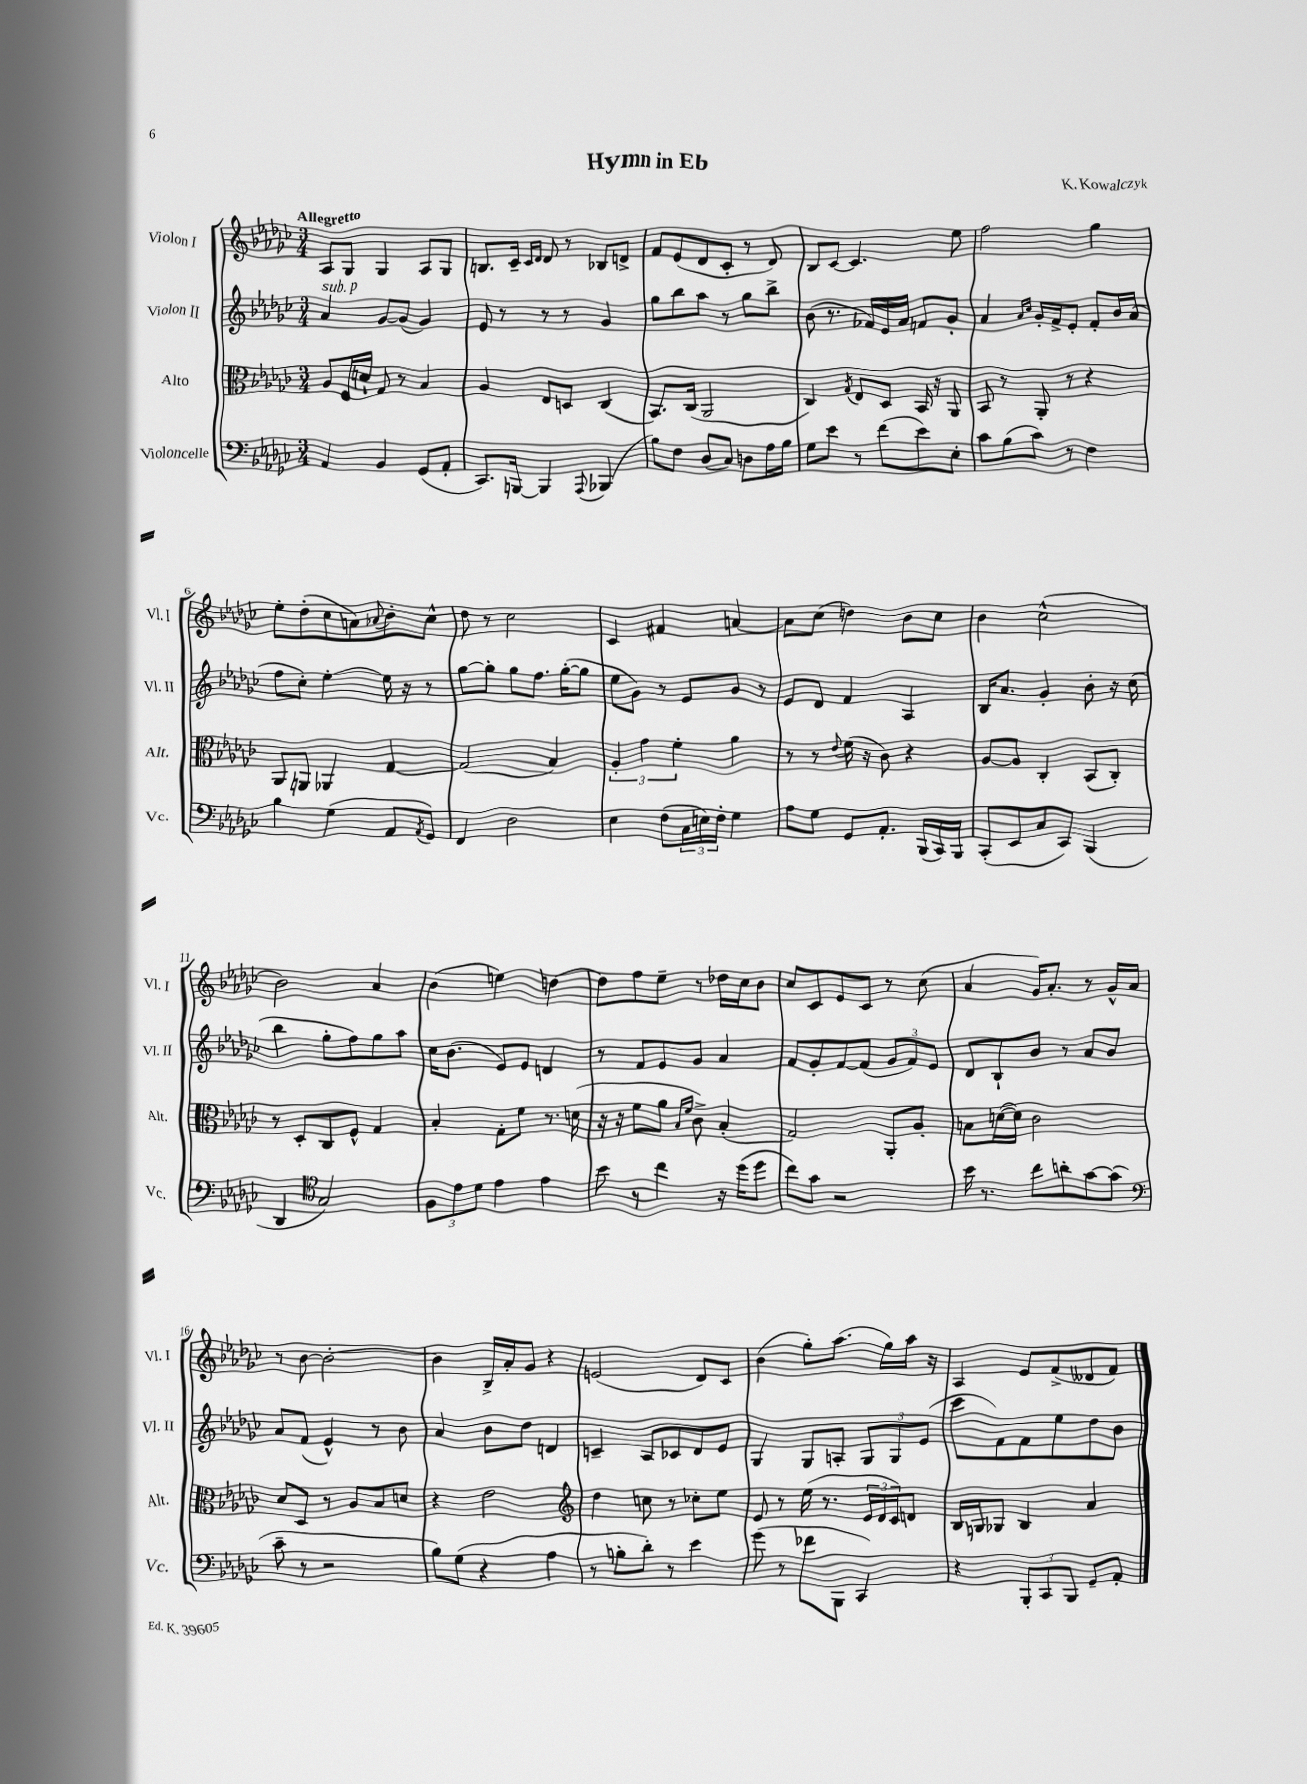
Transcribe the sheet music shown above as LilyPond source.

\header { title = "Hymn in Eb" composer = "K. Kowalczyk" }
<<
\new StaffGroup <<
\new Staff = "s0" \with { instrumentName = "Violon I" shortInstrumentName = "Vl. I" } {
    \clef treble \key ges \major \numericTimeSignature \time 3/4 \tempo "Allegretto"
    aes8 ges8 ges4 aes8 ges8 |
    b8. ces'16-- \grace { ces'16 des'16 } des'8 r8 bes8 d'8-> |
    f'8 ees'8( des'8 ces'8-. r8 des'8) |
    bes8 ces'8~ ces'4. ees''8 |
    f''2 ges''4 |
    ees''8-. des''8-.( ces''8 a'8) \appoggiatura { aes'8 } bes'8-. ces''8-^ |
    des''8 r8 ces''2 |
    ces'4 fis'4 a'4~ |
    a'8 ces''8( d''4) bes'8 ces''8 |
    bes'4 ces''2-^( |
    bes'2) aes'4 |
    bes'4( e''4) d''4~ |
    d''8 f''8 ees''8-- r8 des''16 ces''16 bes'8 |
    ces''8 ces'8 ees'8 ces'8 r8 ces''8( |
    aes'4 ges'16) aes'8.-. r8 ges'16-^ aes'16 |
    r8 bes'8~ bes'2~-. |
    bes'4 bes16-> aes'16-. ges'8 r4 |
    e'2( des'8) ces'8 |
    bes'4( ges''8-.) aes''8.( ges''16) aes''16 r16 |
    aes4 ees'8 f'8->( deses'8 f'8) \bar "|." |
}
\new Staff = "s1" \with { instrumentName = "Violon II" shortInstrumentName = "Vl. II" } {
    \clef treble \key ges \major \numericTimeSignature \time 3/4
    aes'4^\markup { \italic "sub. p" } ges'8~ ges'8( ges'4) |
    ees'8 r8 r8 r8 ges'4 |
    ges''8 bes''8 aes''8 r8 ges''8 bes''8-> |
    bes'8( r8. fes'16) ees'16 aes'16 f'8 ges'8-. |
    aes'4 \grace { aes'16 ces''16 } ges'16-. f'16-> ees'8-. f'8-. bes'16 aes'16( |
    f''8 ces''8-.) ees''4~-. ees''16 r16 r8 |
    ges''8~ ges''8-. ges''8 f''8. ges''16~-.( ges''8 |
    ees''8 ges'8) r8 ees'8 ges'8 r8 |
    ees'8 des'8 f'4 aes4 |
    bes16 aes'8. ges'4-. bes'8-. r16 ces''16( |
    bes''4 ges''8-. f''8) ges''8 aes''8 |
    ces''16 bes'8.( ees'8) ees'8 d'4 |
    r8 f'8 ees'8 ges'8 aes'4 |
    f'8 ges'8-. f'8~ f'8( \tuplet 3/2 { ges'8 f'8) ees'8 } |
    des'8 bes8-! bes'8 r8 aes'8 bes'8 |
    aes'8 f'8( ees'4-^) r8 bes'8 |
    aes'4 bes'8 des''8 d'4 |
    c'4-- aes8 ces'8 des'8 ees'8 |
    ges4 ges8 a8-. \tuplet 3/2 { ges8 ges8 ees'8( } |
    ces'''8 f'8) f'8 ees''8 des''8 bes'8 \bar "|." |
}
\new Staff = "s2" \with { instrumentName = "Alto" shortInstrumentName = "Alt." } {
    \clef alto \key ges \major \numericTimeSignature \time 3/4
    aes8 f16 d'16-! ges8 r8 bes4 |
    aes4 ees8 d8 ces4( |
    bes,8.) ces16( aes,2 |
    ces4) \acciaccatura { ges8 } ees8 des8 bes,16 r16 aes,8 |
    bes,8 r8 aes,8-. r8 r4 |
    aes,8 a,8 aes,4 ges4~ |
    ges2( bes4) |
    \tuplet 3/2 { aes4-. ges'4 f'4-. } aes'4 |
    r8 r8 \appoggiatura { ees'8 } f'16( r16 ces'8) r4 |
    aes8~ aes8 ces4-. bes,8( ces8-.) |
    r8 des8-. ces8 f8-^ ges4 |
    bes4-. ges8-. f'8 r8. d'16( |
    r16 r16 f'8 aes'8 \grace { bes16 f'16 } ces'8->) bes4-.( |
    ges2) aes,8-. aes8-. |
    b8 d'16~( d'16) ces'2 |
    des'8 des8 r8 aes8 bes8 d'8 |
    r4 ees'2 |
    \clef treble des''4 c''8 r8 ces''8-. ees''8 |
    ees'8 r8 ees''16( r8. \tuplet 3/2 { ees'16 des'16 ces'16) } d'8 |
    bes16 g16 ges8 bes4 aes'4 \bar "|." |
}
\new Staff = "s3" \with { instrumentName = "Violoncelle" shortInstrumentName = "Vc." } {
    \clef bass \key ges \major \numericTimeSignature \time 3/4
    aes,4 bes,4 ges,8( aes,8-. |
    ces,8.) b,,16~ b,,4 \appoggiatura { aes,,8 } bes,,4( |
    bes8) f8 des8( ces8) d8 aes16 bes16 |
    ges8 ees'8 r8 f'8( ees'8) ees8-. |
    ces'8 bes8( ces'8) r8 f4 |
    bes4 ges4( aes,8 \acciaccatura { aes,8 } ges,8) |
    f,4 des2 |
    ees4 f8( \tuplet 3/2 { ces16 e16) f16-. } ges4 |
    aes8 ges8 ges,8 aes,8.-. bes,,16( ces,16) bes,,16 |
    ces,8-.( ees,8 ces8 ces,8) bes,,4( |
    des,4 \clef tenor ges2) |
    \tuplet 3/2 { f8 ees'8 des'8 } ees'4 ees'4 |
    bes'8 r8 ces''4 r16 des''16( des''8 |
    ces''8) ges'8 r2 |
    bes'16 r8. ces''8 a'8-. ges'8~ ges'8( |
    \clef bass ces'8-- r8 r2 |
    bes8) ges8( r4 aes4 |
    r8 b8-. des'8-.) r8 ees'4 |
    ges'8( r8 fes'8 bes,,8 ces,4) |
    r4 \tuplet 3/2 { bes,,8-. ces,8 bes,,8 } ges,8-- aes,8-. \bar "|." |
}
>>
>>
